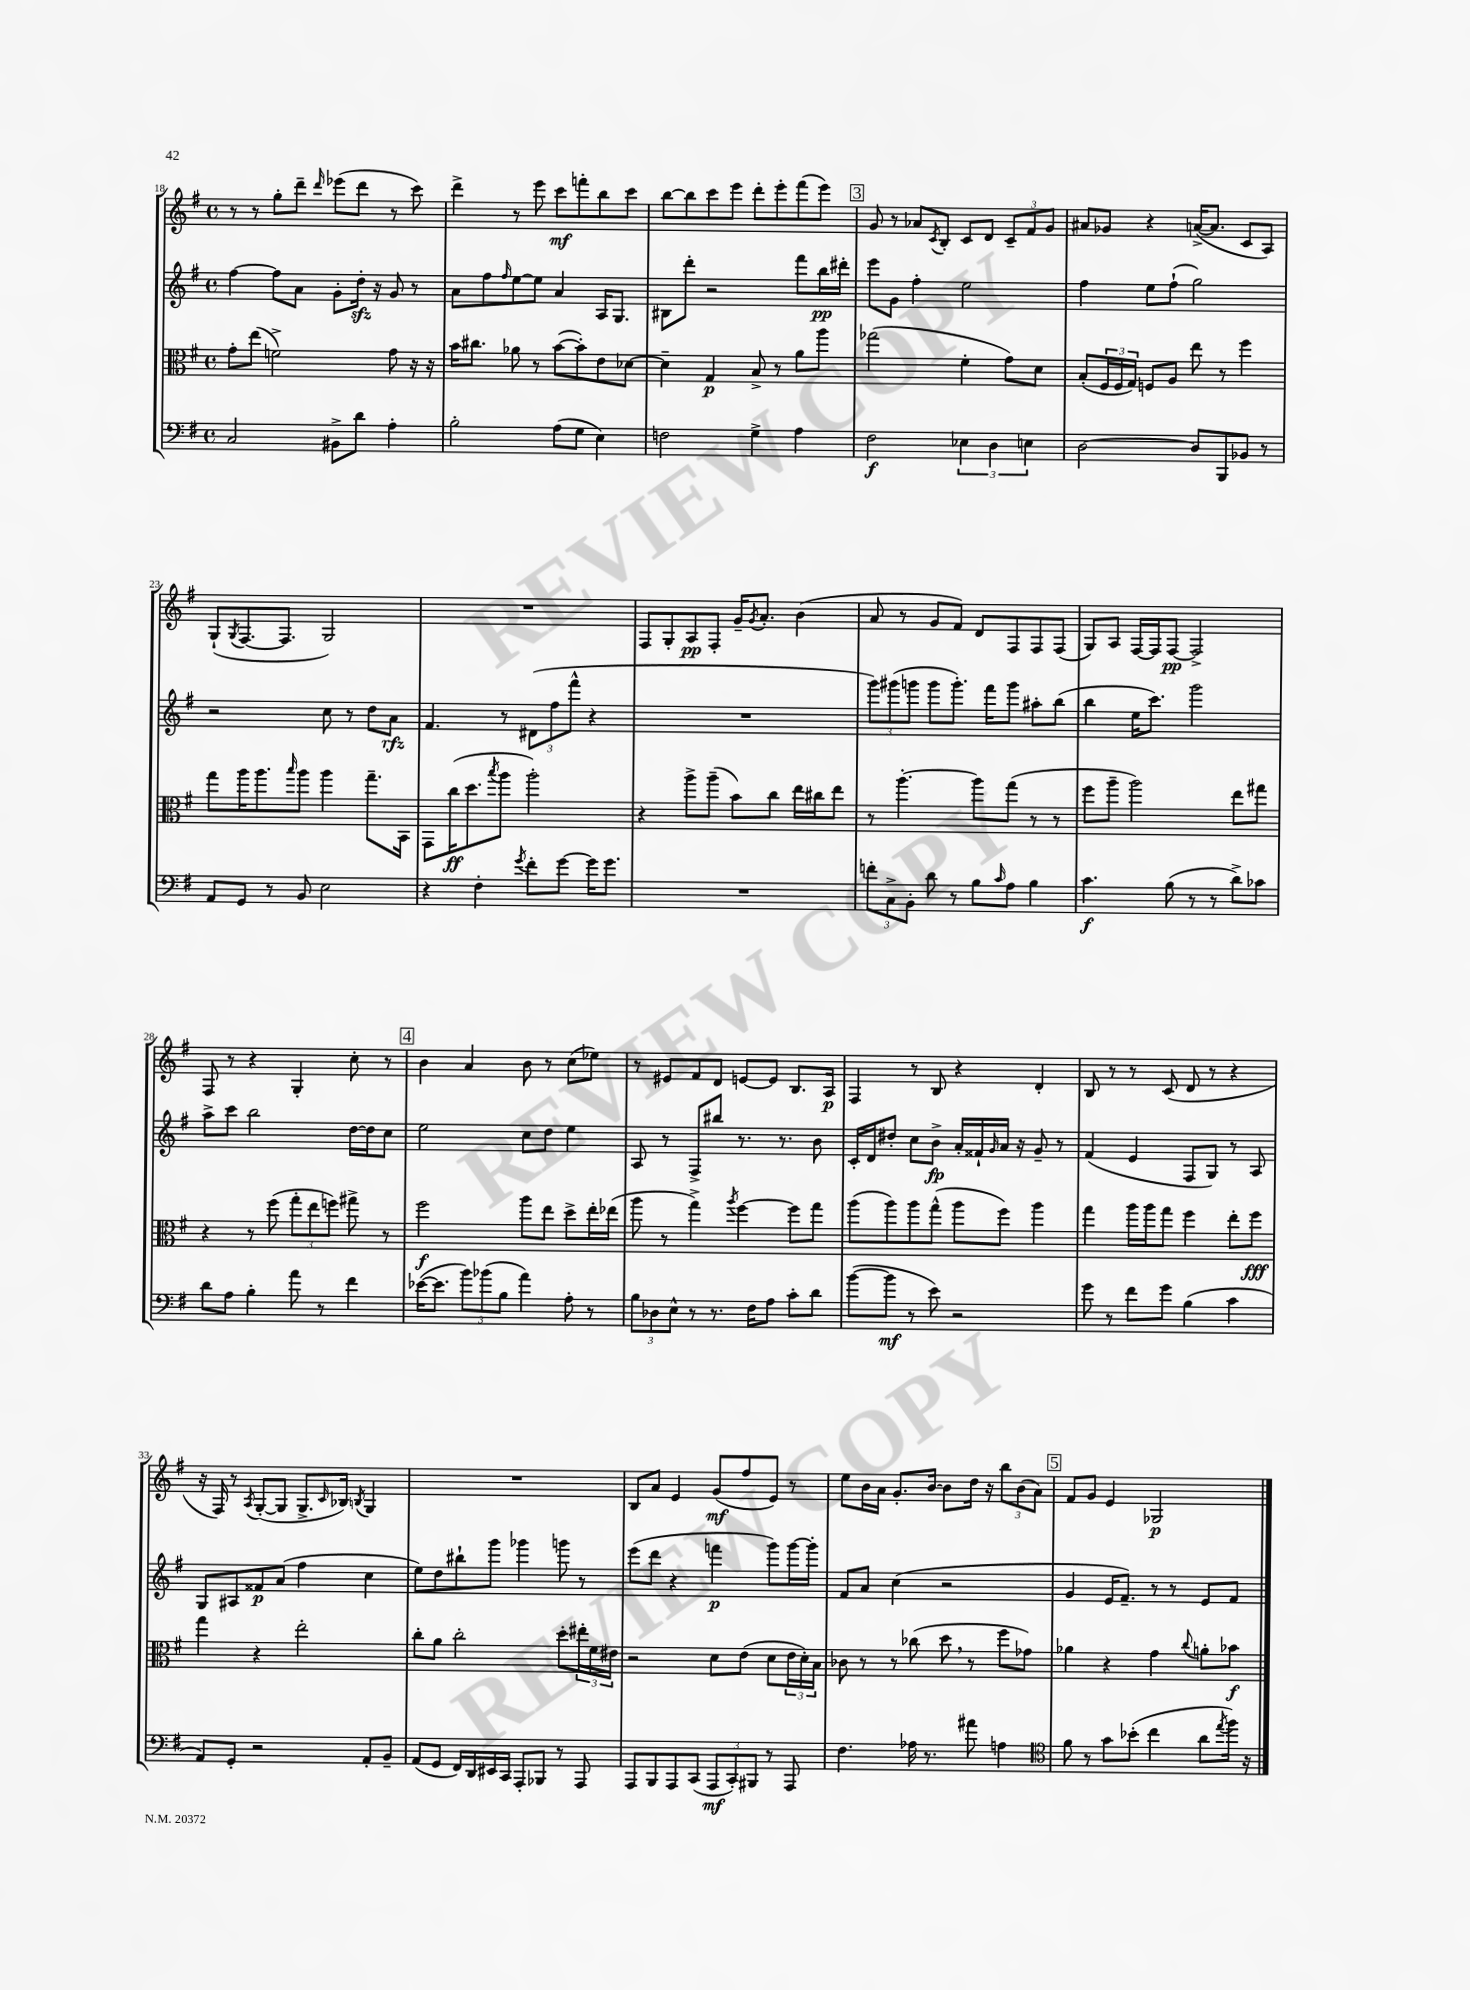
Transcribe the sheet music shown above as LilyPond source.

<<
\new StaffGroup <<
\new Staff = "s0" {
    \clef treble \key g \major \defaultTimeSignature \time 4/4
    r8 r8 g''8-. d'''8-- \grace { d'''16 } ees'''8( d'''8 r8 c'''8) |
    d'''4-> r8 e'''8 c'''8\mf f'''8-. b''8 c'''8 |
    b''8~ b''8 c'''8 e'''8 d'''8-. e'''8-. fis'''8( e'''8) |
    \mark \markup { \box "3" } g'8 r8 aes'8 \acciaccatura { c'8 } b8-. c'8 d'8 \tuplet 3/2 { c'8-- fis'8 g'8 } |
    ais'8 ges'8 r4 a'16~->( a'8. c'8 a8) |
    g8-!( \acciaccatura { g8 } fis8.~ fis8. g2) |
    R1 |
    fis8 g8-. a8\pp fis8-. g'16-- \acciaccatura { g'8 } a'8.-. b'4( |
    a'8 r8 g'8 fis'8) d'8 fis8 fis8 fis8( |
    g8) a8 fis16~ fis16 fis8~\pp fis2-> |
    fis8 r8 r4 g4-. c''8-. r8 |
    \mark \markup { \box "4" } b'4 a'4 b'8 r8 c''8( ees''8) |
    r8 eis'8 fis'8 d'8 e'8~ e'8 b8. a16\p |
    fis4 r8 b8 r4 d'4-. |
    b8 r8 r8 c'8( d'8 r8 r4 |
    r16 fis16) r8 \acciaccatura { a8 } g8~-.( g8 g8.-> \grace { c'16 } bes16) \acciaccatura { b8 } g4 |
    R1 |
    b8 a'8 e'4 g'8\mf( fis''8 e'8) r8 |
    e''8 b'16 a'16 g'8.-. b'16~ b'8 d''16 r16 \tuplet 3/2 { b''8 b'8( a'8) } |
    \mark \markup { \box "5" } fis'8 g'8 e'4 ges2\p \bar "|." |
}
\new Staff = "s1" {
    \clef treble \key g \major \defaultTimeSignature \time 4/4
    fis''4~ fis''8 a'8 g'8-. d''16-.\sfz r16 g'8 r8 |
    a'8 fis''8 \grace { fis''16 } e''8~ e''8 a'4 a16 g8. |
    bis8 d'''8-. r2 fis'''8 b''16\pp dis'''16-. |
    \mark \markup { \box "3" } e'''8 g'8 fis''4-. e''2 |
    fis''4 e''8 fis''8-!( g''2) |
    r2 c''8 r8 d''8 a'8\rfz |
    fis'4. r8 \tuplet 3/2 { dis'8( fis''8 fis'''8-^ } r4 |
    R1 |
    \tuplet 3/2 { g'''8) gis'''8( g'''8 } g'''8 g'''8.-.) fis'''16 g'''8 ais''8-. b''8( |
    b''4 e''16 c'''8.) g'''2 |
    a''8-> c'''8 b''2 d''16~ d''16 c''8 |
    \mark \markup { \box "4" } e''2 c''8 d''8 e''4 |
    a8 r8 fis8-> bis''8 r8. r8. b'8 |
    c'16-. d'16 dis''8-. c''8 b'8->\fp a'16-. fisis'16-! \grace { g'16 } a'16 r16 g'8-- r8 |
    fis'4( e'4 fis8 g8) r8 a8 |
    g8 ais8 fisis'8\p a'8( fis''4 c''4 |
    e''8) d''8 bis''8-! g'''8 ges'''4 g'''8 r8 |
    e'''8( d'''8 r4 f'''4\p g'''8) g'''16~ g'''16-. |
    fis'8 a'8 c''4( r2 |
    \mark \markup { \box "5" } g'4 e'16 fis'8.--) r8 r8 e'8 fis'8 \bar "|." |
}
\new Staff = "s2" {
    \clef alto \key g \major \defaultTimeSignature \time 4/4
    g'8-. e''8( f'2->) g'8 r16 r16 |
    b'16 cis''8. aes'8 r8 b'8~( b'8-.) e'8 des'8~ |
    des'4-- g4\p b8-> r8 a'8 a''8 |
    \mark \markup { \box "3" } ges''2( fis'4-. g'8) d'8 |
    b8-.( \tuplet 3/2 { fis16 fis16 g16) } f8 a8 e''8 r8 fis''4 |
    g''8 a''16 a''8. \grace { b''16 } a''8 a''4 g''8.-- b,16 |
    g,8 c''16\ff( d''8. \acciaccatura { b''8 } a''8 a''2-.) |
    r4 a''8-> a''8--( b'8) c''8 e''16 cis''16 e''8 |
    r8 a''4.~-. a''8 g''8( r8 r8 |
    fis''8 a''8-- a''2) e''8 gis''8 |
    r4 r8 fis''8( \tuplet 3/2 { g''8-. e''8 f''8) } gis''8-> r8 |
    \mark \markup { \box "4" } fis''2\f a''8 e''8 d''8-> e''16-. ees''16( |
    a''8 r8 g''4->) \acciaccatura { a''8 } fis''4~ fis''8 g''8 |
    a''8( a''8) a''8 g''8-^( a''8 fis''8) a''4 |
    g''4 a''16 a''16 g''8 fis''4 e''8-. fis''8\fff |
    g''4 r4 e''2-. |
    c''8-. a'8 c''2-. d''8-. \tuplet 3/2 { eis''16-. fis'16 eis'16 } |
    r2 d'8 e'8( d'8 \tuplet 3/2 { e'16 d'16-.) b16 } |
    ces'8 r8 r8 ces''8( d''8 \breathe r8 fis''8 ges'8) |
    \mark \markup { \box "5" } aes'4 r4 g'4 \appoggiatura { c''8 } a'8-. bes'8\f \bar "|." |
}
\new Staff = "s3" {
    \clef bass \key g \major \defaultTimeSignature \time 4/4
    c2 bis,8-> d'8 a4-. |
    b2-. a8( g8 e4) |
    f2 g4-> a4 |
    \mark \markup { \box "3" } fis2\f \tuplet 3/2 { ees4 d4 e4 } |
    d2~ d8 b,,8 bes,8 r8 |
    a,8 g,8 r8 b,8 e2 |
    r4 fis4-. \acciaccatura { g'8 } fis'8-. g'8~ g'16 g'8. |
    R1 |
    \tuplet 3/2 { f'8-. c8-> b,8-. } d'8 r8 b8 \grace { c'16 } a8 b4 |
    c'4.\f b8( r8 r8 d'8->) ces'8 |
    d'8 a8 b4-. a'8 r8 fis'4 |
    \mark \markup { \box "4" } ees'16~( ees'8. \tuplet 3/2 { b'8) bes'8( b8 } a'4) a8-. r8 |
    \tuplet 3/2 { b8 des8 e8-^ } r8 r8. fis16 a8 c'8-. d'8 |
    b'8~( b'8\mf r8 e'8) r2 |
    g'8 r8 fis'8 g'8 b4( c'4 |
    a,8) g,8-. r2 a,8-. b,8-- |
    a,8( g,8 fis,16) d,16 eis,16 c,16 a,,8-. bes,,8 r8 a,,8 |
    a,,8 b,,8 a,,8 c,8( \tuplet 3/2 { a,,8\mf c,8-.) bis,,8 } r8 a,,8 |
    fis4. aes16 r8. ais'8 a4 |
    \mark \markup { \box "5" } \clef tenor fis'8 r8 g'8 bes'8-.( c''4 a'8 \acciaccatura { e''8 } fis''16) r16 \bar "|." |
}
>>
>>
\layout { \context { \Score currentBarNumber = #18 } }
